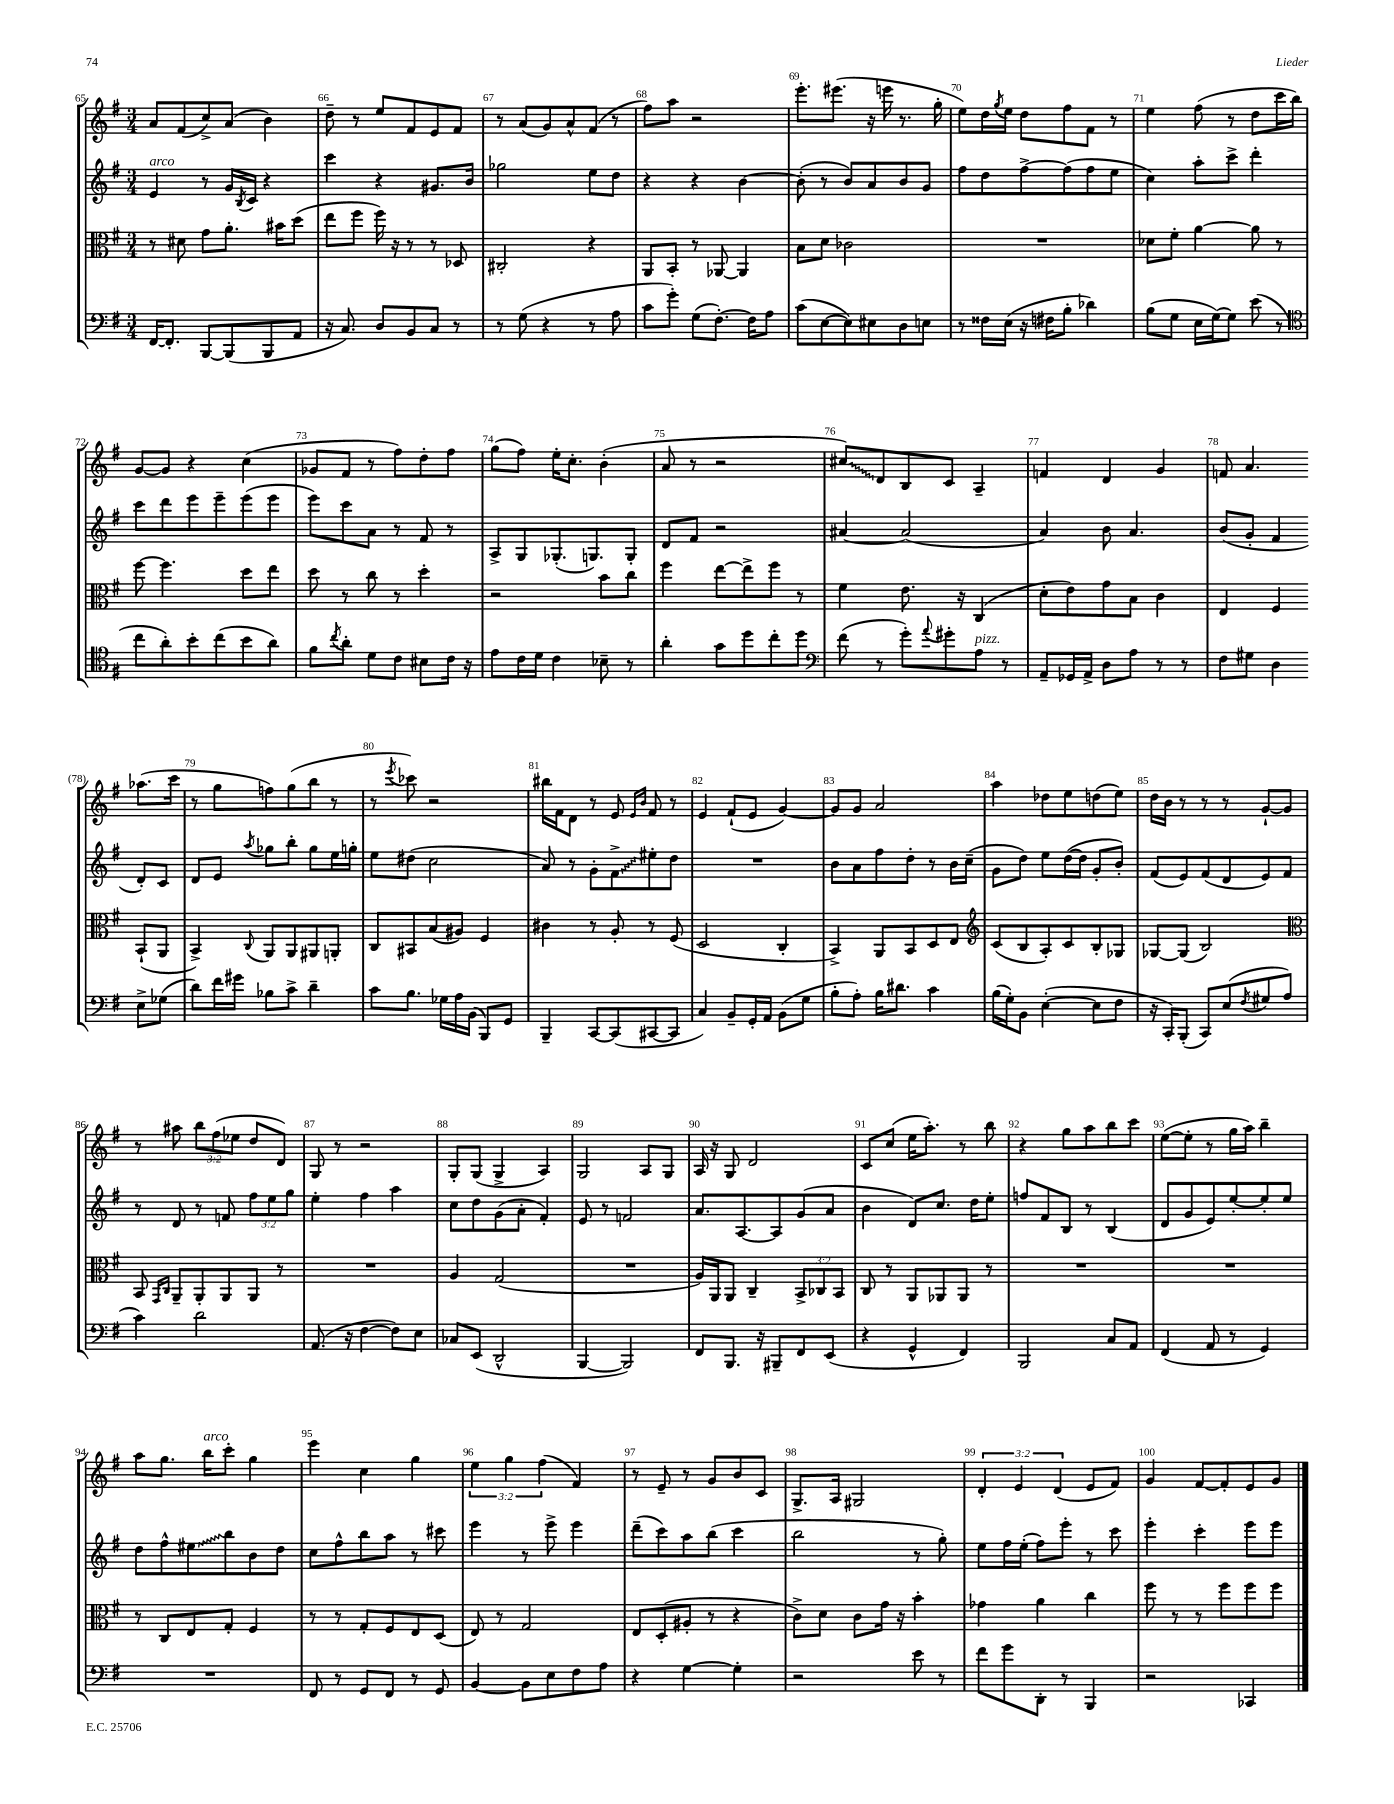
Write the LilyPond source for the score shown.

<<
\new StaffGroup <<
\new Staff = "s0" {
    \clef treble \key g \major \numericTimeSignature \time 3/4 \override Staff.TupletNumber.text = #tuplet-number::calc-fraction-text
    a'8 fis'8( c''8->) a'8( b'4) |
    d''8-- r8 e''8 fis'8 e'8 fis'8 |
    r8 a'8( g'8) a'8-^ fis'8( r8 |
    fis''8) a''8 r2 |
    e'''8.-. eis'''8.( r16 e'''16 r8. g''16-. |
    e''8) d''16 \acciaccatura { g''8 } e''16 d''8 fis''8 fis'8 r8 |
    e''4 fis''8( r8 d''8 c'''16 b''16) |
    g'8~ g'8 r4 c''4( |
    ges'8 fis'8 r8 fis''8) d''8-. fis''8 |
    g''8( fis''8) e''16-. c''8.-. b'4-.( |
    a'8 r8 r2 |
    \once \override Glissando.style = #'zigzag cis''8\glissando) d'8 b8 c'8 a4-- |
    f'4 d'4 g'4 |
    f'8 a'4. aes''8.( c'''16 |
    r8 g''8 f''8) g''8( b''8 r8 |
    r8 \acciaccatura { e'''8 } ces'''8) r2 |
    bis''16 fis'16 d'8 r8 e'8 \grace { e'16 b'16 } fis'8 r8 |
    e'4 fis'8-!( e'8 g'4~) |
    g'8 g'8 a'2 |
    a''4 des''8 e''8 d''8( e''8) |
    d''16 b'16 r8 r8 r8 g'8~-! g'8 |
    r8 ais''8 \tuplet 3/2 { b''8 fis''8( ees''8 } d''8 d'8) |
    g8 r8 r2 |
    g8-. g8( g4-> a4) |
    g2 a8 g8 |
    a16 r16 g8 d'2 |
    c'8 c''8( e''16 a''8.-.) r8 b''8 |
    r4 g''8 a''8 b''8 c'''8 |
    e''8~( e''8-. r8 g''16 a''16) b''4-- |
    a''8 g''8. b''16^\markup { \italic "arco" } c'''8-. g''4 |
    e'''4 c''4 g''4 |
    \tuplet 3/2 { e''4 g''4 fis''4( } fis'4) |
    r8 e'8-- r8 g'8 b'8 c'8 |
    g8.-> a16 gis2 |
    \tuplet 3/2 { d'4-. e'4 d'4( } e'8 fis'8) |
    g'4 fis'8~ fis'8-. e'8 g'8 \bar "|." |
}
\new Staff = "s1" {
    \clef treble \key g \major \numericTimeSignature \time 3/4 \override Staff.TupletNumber.text = #tuplet-number::calc-fraction-text
    e'4^\markup { \italic "arco" } r8 g'16 \acciaccatura { b8 } c'16 r4 |
    c'''4 r4 gis'8. b'16 |
    ges''2 e''8 d''8 |
    r4 r4 b'4~ |
    b'8-.( r8 b'8) a'8 b'8 g'8 |
    fis''8 d''8 fis''8~-> fis''8( fis''8 e''8 |
    c''4) a''8-. c'''8-> d'''4-. |
    c'''8 d'''8 e'''8 e'''8-- e'''8( e'''8 |
    e'''8) c'''8 a'8 r8 fis'8 r8 |
    a8-> g8 ges8.-.( g8.) g8-. |
    d'8 fis'8 r2 |
    ais'4~ ais'2( |
    a'4) b'8 a'4. |
    b'8( g'8-. fis'4 d'8-.) c'8 |
    d'8 e'8 \acciaccatura { a''8 } ges''8 b''8-. ges''8 e''16 g''16-. |
    e''8 dis''8( c''2 |
    a'8) r8 g'8-. \once \override Glissando.style = #'zigzag fis'8->\glissando eis''8-. d''8 |
    R2. |
    b'8 a'8 fis''8 d''8-. r8 b'16 c''16--( |
    g'8 d''8) e''8 d''16~( d''16 g'8-. b'8-.) |
    fis'8( e'8) fis'8( d'8 e'8) fis'8 |
    r8 d'8 r8 f'8 \tuplet 3/2 { fis''8 e''8 g''8 } |
    e''4-. fis''4 a''4 |
    c''8 d''8 g'8( a'8-. fis'4-.) |
    e'8 r8 f'2 |
    a'8. a8.~ a8 g'8( a'8 |
    b'4 d'8) c''8. d''16 e''8-. |
    f''8 fis'8 b8 r8 b4( |
    d'8 g'8 e'8) e''8~-. e''8-. e''8 |
    d''8 fis''8-^ \once \override Glissando.style = #'zigzag eis''8\glissando b''8 b'8 d''8 |
    c''8 fis''8-^ b''8 a''8 r8 cis'''8 |
    e'''4 r8 e'''8-> e'''4 |
    d'''8--( c'''8) a''8 b''8( c'''4 |
    b''2 r8 g''8-.) |
    e''8 fis''16 e''16-.( fis''8) e'''8-. r8 c'''8 |
    e'''4-. c'''4-. e'''8 e'''8 \bar "|." |
}
\new Staff = "s2" {
    \clef alto \key g \major \numericTimeSignature \time 3/4 \override Staff.TupletNumber.text = #tuplet-number::calc-fraction-text
    r8 dis'8 g'8 a'8.-. bis'16 d''8( |
    e''8 fis''8 fis''16) r16 r8 r8 des8 |
    cis2-. r4 |
    a,8 b,8-. r8 aes,8~ aes,4 |
    b8 d'8 ces'2 |
    R2. |
    des'8 fis'8-. a'4~ a'8 r8 |
    fis''8~ fis''4. d''8 e''8 |
    d''8 r8 c''8 r8 d''4-. |
    r2 b'8 c''8 |
    fis''4 e''8~ e''8-> fis''8 r8 |
    fis'4 e'8. r16 c4( |
    d'8-. e'8) g'8 b8 c'4 |
    e4 fis4 b,8-!( a,8 |
    b,4->) \appoggiatura { c8 } a,8 a,8 ais,8 a,8-. |
    c8 bis,8 b8( ais8) fis4 |
    cis'4 r8 a8-. r8 fis8( |
    d2 c4-. |
    b,4->) a,8 b,8 d8 e8 |
    \clef treble c'8( b8 a8-.) c'8 b8-. ges8 |
    ges8~ ges8( b2) |
    \clef alto b,8 \grace { g,16 c16 } a,8-- a,8-. a,8 a,8 r8 |
    R2. |
    a4 g2( |
    R2. |
    a16) a,16 a,8 c4-- \tuplet 3/2 { b,8-> ces8 b,8 } |
    c8 r8 a,8 aes,8 aes,8 r8 |
    R2. |
    R2. |
    r8 c8 e8 g8-. fis4 |
    r8 r8 g8-. fis8 e8 d8( |
    e8) r8 g2 |
    e8 d8-.( ais8-. r8 r4 |
    c'8->) d'8 c'8 g'16 r16 b'4-. |
    ges'4 a'4 c''4 |
    fis''8 r8 r8 fis''8 fis''8 fis''8 \bar "|." |
}
\new Staff = "s3" {
    \clef bass \key g \major \numericTimeSignature \time 3/4
    fis,16~ fis,8.-. b,,8~ b,,8( b,,8 a,8 |
    r16 c8.) d8 b,8 c8 r8 |
    r8 g8( r4 r8 a8 |
    c'8 g'8-.) g8( fis8.~-.) fis16 a8 |
    c'8( e8~ e8) eis8 d8 e8 |
    r8 fisis16 e16( r16 fis16 b8-. des'4) |
    b8( g8 e16 g16~) g8 e'8( r8 |
    \clef tenor c''8 a'8-.) b'8-. c''8( b'8 a'8) |
    fis'8 \acciaccatura { c''8 } a'8-. d'8 c'8 bis8 c'16 r16 |
    e'8 c'16 d'16 c'4 bes8-- r8 |
    a'4-. g'8 d''8 c''8-. d''8 |
    \clef bass fis'8( r8 g'8-.) \appoggiatura { a'8 } gis'8-. a8^\markup { \italic "pizz." } r8 |
    a,8-- ges,16 a,16-> d8 a8 r8 r8 |
    fis8 gis8 d4 e8-> ges8( |
    d'8) fis'16 gis'16 bes8 c'8-> d'4-- |
    c'8 b8. ges16 a16 b,16( b,,8) g,8 |
    b,,4-- c,8~ c,8( cis,8~ cis,8 |
    c4) b,8-- g,16-. a,16 b,8( g8 |
    b8-. a8-.) b16 dis'8. c'4 |
    b16( g16-.) b,8 e4~-.( e8 fis8 |
    r16 c,16-.) b,,8-.( c,8) e8( \acciaccatura { fis8 } gis8 a8 |
    c'4) d'2 |
    a,8.( r16 fis4~ fis8) e8 |
    ces8 e,8( d,2-^ |
    b,,4~ b,,2) |
    fis,8 b,,8. r16 bis,,8-- fis,8 e,8( |
    r4 g,4-^ fis,4) |
    b,,2 c8 a,8 |
    fis,4( a,8 r8 g,4) |
    R2. |
    fis,8 r8 g,8 fis,8 r8 g,8 |
    b,4~ b,8 e8 fis8 a8 |
    r4 g4~ g4-. |
    r2 e'8 r8 |
    fis'8 g'8 d,8-. r8 b,,4 |
    r2 ces,4 \bar "|." |
}
>>
>>
\layout { \context { \Score currentBarNumber = #65 \override BarNumber.break-visibility = ##(#f #t #t) barNumberVisibility = #all-bar-numbers-visible } }
